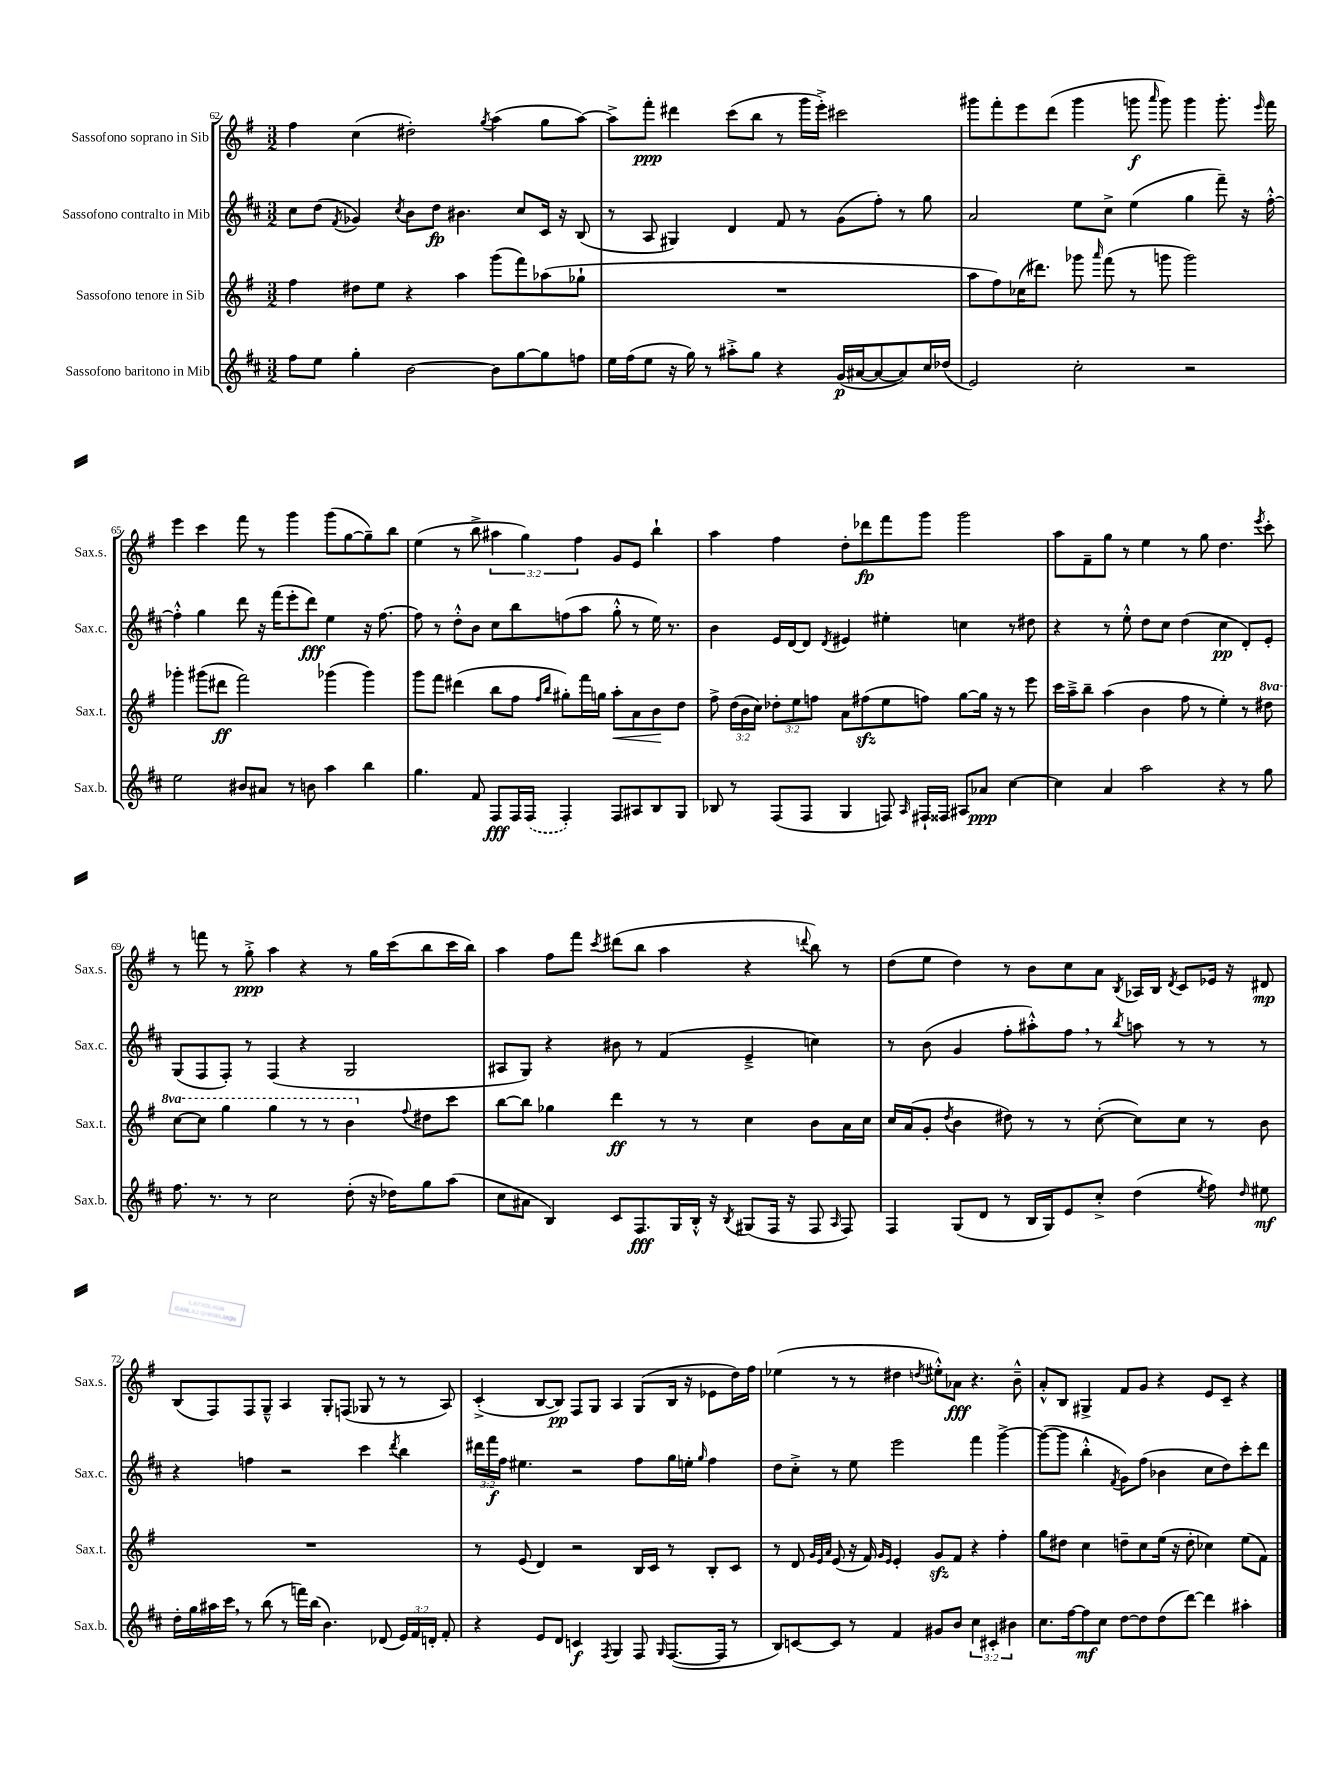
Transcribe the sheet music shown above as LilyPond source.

<<
\new StaffGroup <<
\new Staff = "s0" \with { instrumentName = "Sassofono soprano in Sib" shortInstrumentName = "Sax.s." } {
    \clef treble \key g \major \numericTimeSignature \time 3/2 \override Staff.TupletNumber.text = #tuplet-number::calc-fraction-text
    \autoBeamOff fis''4 c''4( dis''2-.) \acciaccatura { g''8 } a''4( g''8[ a''8]~) |
    a''8[-> fis'''8]-.\ppp dis'''4 c'''8[( b''8] r8 g'''16[ e'''16]-.->) cis'''2 |
    gis'''8[ fis'''8-. e'''8 d'''8]( gis'''4 g'''8\f \grace { a'''16 } g'''8) g'''4 g'''8.-. \grace { e'''16 } fis'''16 |
    e'''4 c'''4 fis'''8 r8 g'''4 g'''8[( g''8~ g''8--) b''8] |
    e''4( r8 b''8-> \tuplet 3/2 { ais''4 g''4) fis''4 } g'8[ e'8] b''4-! |
    a''4 fis''4 d''8[-. des'''8\fp fis'''8 g'''8] g'''2 |
    a''8[ fis'8-- g''8] r8 e''4 r8 g''8 d''4. \acciaccatura { e'''8 } c'''8-. |
    r8 f'''8 r8 g''8-.->\ppp a''4 r4 r8 g''16[ c'''16( b''8 c'''16 b''16]) |
    a''4 fis''8[ fis'''8] \acciaccatura { c'''8 } dis'''8[( b''8] a''4 r4 \appoggiatura { d'''8 } b''8) r8 |
    d''8[( e''8] d''4) r8 b'8[ c''8 a'8] \acciaccatura { b8 } aes16[ b16] \acciaccatura { d'8 } c'8[ ees'16] r16 dis'8\mp |
    b8[( fis8) fis8 g8]---^ a4 g8[-. f8]( ges8 r8 r8 a8) |
    c'4-.->( b8[~ b8]\pp) fis8[ g8] a4 g8[( b16] r16 ees'8[ d''16) fis''16] |
    ees''4( r8 r8 dis''4 \acciaccatura { d''8 } eis''8[-.-^) aes'8]\fff r4. b'8---^ |
    a'8[-.-^ b8] gis4-> fis'8[ g'8] r4 e'8[ c'8]-- r4 \bar "|." |
}
\new Staff = "s1" \with { instrumentName = "Sassofono contralto in Mib" shortInstrumentName = "Sax.c." } {
    \clef treble \key d \major \numericTimeSignature \time 3/2 \override Staff.TupletNumber.text = #tuplet-number::calc-fraction-text
    \autoBeamOff cis''8[ d''8]( \acciaccatura { fis'8 } ges'4) \acciaccatura { cis''8 } b'8[ d''8]\fp bis'4. cis''8[ cis'16] r16 b8( |
    r8 a8 gis4) d'4 fis'8 r8 g'8[( fis''8]-.) r8 g''8 |
    a'2 e''8[ cis''8]-> e''4( g''4 fis'''8--) r16 fis''16~-.-^ |
    fis''4-.-^ g''4 d'''8 r16 fis'''16[( e'''8-. d'''8]\fff) e''4 r16 fis''8.~ |
    fis''8 r8 d''8[-.-^ b'8] cis''8[ b''8 f''8( a''8] g''8-.-^ r8 e''16) r8. |
    b'4 e'16[ d'16~ d'8] \acciaccatura { d'8 } eis'4 eis''4-. c''4 r8 dis''8 |
    r4 r8 e''8-.-^ d''8[ cis''8] d''4( cis''4\pp d'8[-.) e'8]-. |
    g8[( fis8 fis8]-.) r8 fis4( r4 g2 |
    ais8[ g8]) r4 bis'8 r8 fis'4( e'4---> c''4) |
    r8 b'8( g'4 fis''8[-. ais''8-.-^) fis''8] \breathe r8 \acciaccatura { b''8 } a''8 r8 r8 r8 |
    r4 f''4 r2 cis'''4 \acciaccatura { d'''8 } b''4 |
    \tuplet 3/2 { dis'''16[ fis'''16\f fis''16] } eis''4. r2 fis''8[ g''16 e''16]-. \grace { g''16 } fis''4 |
    d''8[ cis''8]-.-> r8 e''8 e'''2 fis'''4 g'''4~-> |
    g'''8[~( g'''8] b''4-.-^ \acciaccatura { fis'8 } g'8[) fis''8]( bes'4 cis''8[ d''8) cis'''8-. d'''8] \bar "|." |
}
\new Staff = "s2" \with { instrumentName = "Sassofono tenore in Sib" shortInstrumentName = "Sax.t." } {
    \clef treble \key g \major \numericTimeSignature \time 3/2 \override Staff.TupletNumber.text = #tuplet-number::calc-fraction-text \set Staff.ottavationMarkups = #ottavation-simple-ordinals
    \autoBeamOff fis''4 dis''8[ e''8] r4 a''4 g'''8[( fis'''8) aes''8( ges''8]-! |
    R1. |
    a''8[ fis''8) ces''16( dis'''8.]) ges'''8 \grace { a'''16 } fis'''8( r8 g'''8 g'''2) |
    ges'''4-. gis'''8[( dis'''8]\ff fis'''2) ges'''4( ges'''4) |
    g'''8[ fis'''8] dis'''4( b''8[ fis''8] \grace { fis''16[ b''16] } gis''8[-.) fis'''16 g''16] a''8[-.\< a'8 b'8\! d''8] |
    fis''8-> \tuplet 3/2 { d''16[( b'16 c''16]) } \tuplet 3/2 { des''8[-. e''8 f''8] } a'8[ fis''8\sfz( e''8 f''8]) g''8[~ g''16] r16 r8 e'''8 |
    c'''16[ a''16---> b''8]-- a''4( b'4 fis''8 r8 e''4-.) r8 \ottava #1 dis'''8 |
    c'''8[~ c'''8] g'''4 g'''4 r8 r8 b''4 \ottava #0 \appoggiatura { fis''8 } dis''8[ c'''8] |
    b''8[~ b''8] ges''4 d'''4\ff r8 r8 c''4 b'8[ a'16 c''16] |
    c''16[ a'16( g'8]-. \acciaccatura { d''8 } b'4 dis''8) r8 r8 c''8~-.( c''8[) c''8] r8 b'8 |
    R1. |
    r8 e'8( d'4) r2 b16[ c'16] r8 b8[-. c'8] |
    r8 d'8 \grace { g'32[ e'32 a'32] } e'8( r16 fis'16) \grace { g'16[ e'16] } e'4-. g'8[\sfz fis'8] r4 fis''4-. |
    g''8[ dis''8] c''4 d''8[-- c''8 e''16]( r16 d''8-. ces''4) e''8[( fis'8]) \bar "|." |
}
\new Staff = "s3" \with { instrumentName = "Sassofono baritono in Mib" shortInstrumentName = "Sax.b." } {
    \clef treble \key d \major \numericTimeSignature \time 3/2 \override Staff.TupletNumber.text = #tuplet-number::calc-fraction-text
    \autoBeamOff fis''8[ e''8] g''4-. b'2~ b'8[ g''8~ g''8 f''8] |
    e''16[ fis''16( e''8] r16 g''16) r8 ais''8[-.-> g''8] r4 g'16[\p( ais'16~ ais'8~ ais'8) cis''16 des''16]( |
    e'2) cis''2-. r2 |
    e''2 bis'8[ ais'8] r8 b'8 a''4 b''4 |
    g''4. fis'8 fis8[\fff fis16 \once \slurDashed fis16]( fis4-.) fis8[ ais8 b8 g8] |
    bes8 r8 fis8[( fis8] g4 f8) \grace { a16 } fis16[-! fisis16] ais8[ aes'8]\ppp cis''4~ |
    cis''4 a'4 a''2 r4 r8 g''8 |
    fis''8. r8. r8 cis''2 d''8-.( r16 des''16[) g''8 a''8]( |
    cis''8[ ais'8] b4) cis'8[ fis8.\fff g16 b16]-.-^ r16 \acciaccatura { b8 } gis8[( fis16] r16 fis8 \grace { a16 } fis8) |
    fis4 g8[( d'8] r8 b16[ g16) e'8 cis''8]-.-> d''4( \acciaccatura { e''8 } fis''8) \grace { d''16 } eis''8\mf |
    d''16[-. g''16 ais''16 cis'''16] \breathe r8 b''8( r8 f'''16[) b''16]( b'4.) des'8( \tuplet 3/2 { e'16[) fis'16 d'16]-. } fis'8-. |
    r4 e'8[ d'8] c'4\f \acciaccatura { fis8 } g4 fis8 \grace { g16 } fis8.[~( fis16] r8 |
    b8[) c'8~ c'8] r8 fis'4 gis'8[ b'8] \tuplet 3/2 { cis''4 cis'4-. bis'4 } |
    cis''8.[ fis''16~ fis''8\mf cis''8] d''8[~ d''8 d''8( d'''8]~) d'''4 ais''4-. \bar "|." |
}
>>
>>
\layout { \context { \Score currentBarNumber = #62 } }
